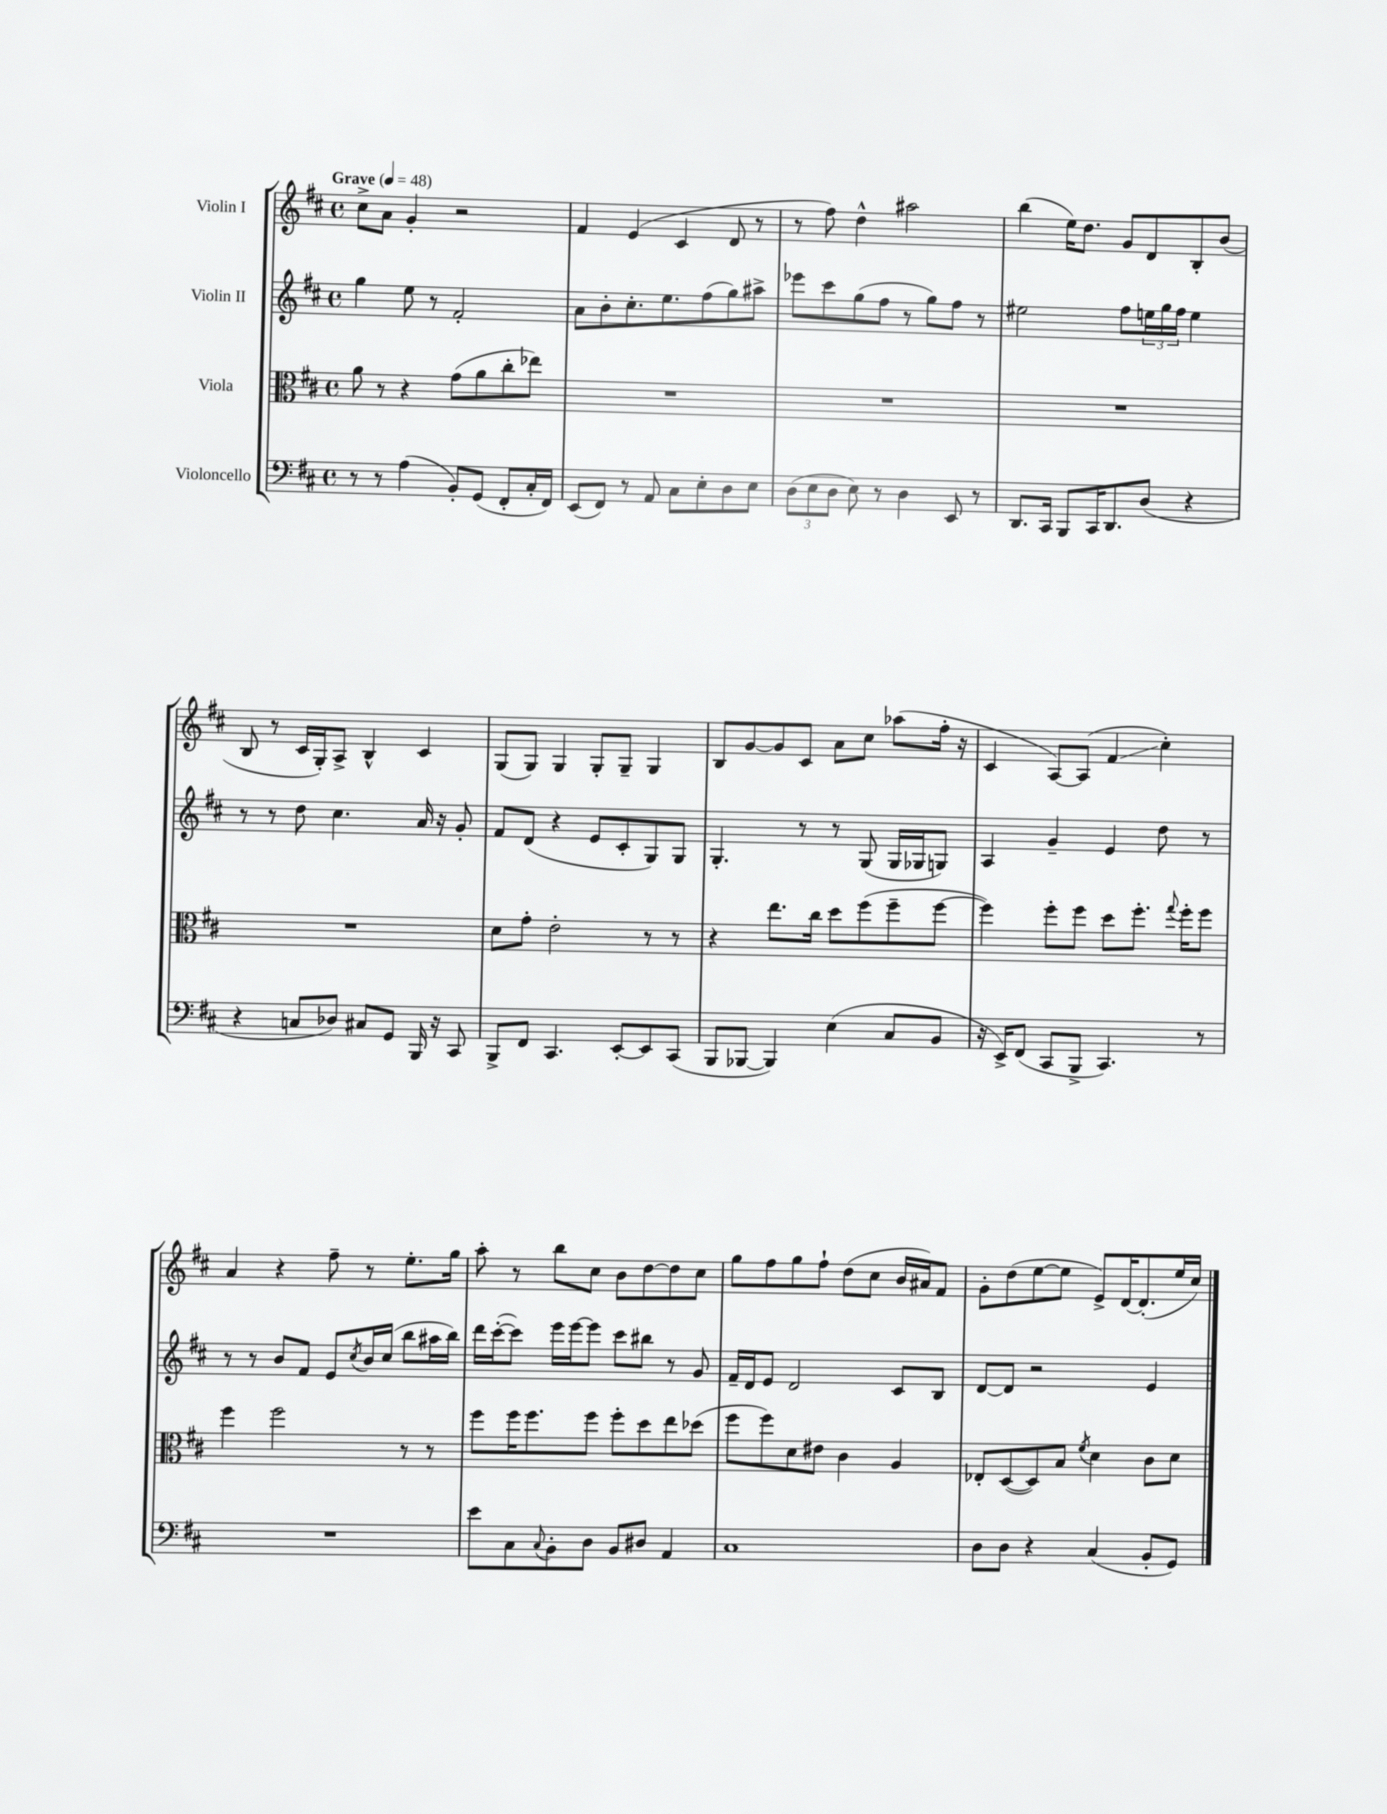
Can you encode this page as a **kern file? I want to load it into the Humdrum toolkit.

**kern	**kern	**kern	**kern
*staff4	*staff3	*staff2	*staff1
*clefF4	*clefC3	*clefG2	*clefG2
*k[f#c#]	*k[f#c#]	*k[f#c#]	*k[f#c#]
*M4/4	*M4/4	*M4/4	*M4/4
*met(c)	*met(c)	*met(c)	*met(c)
*MM48	*MM48	*MM48	*MM48
8r	8a	4gg	8cc#^
8r	8r	.	8a
(4A	4r	8ee	4g'
.	.	8r	.
8BB')	(8g	2f#'	2r
(8GG	8a	.	.
8FF#'	8cc#'	.	.
16C#'	8ee-)	.	.
16FF#)	.	.	.
=	=	=	=
(8EE	1r	8a	4f#
8FF#)	.	8b'	.
8r	.	8.cc#'	(4e
8AA	.	.	.
.	.	8.ee	.
8C#	.	.	4c#
8E'	.	(8ff#	.
8D	.	8gg)	8d
8E	.	8aa#^	8r
=	=	=	=
(12D	1r	8eee-	8r
12E	.	.	.
.	.	8ccc#	8ff#)
12D	.	.	.
8E)	.	(8gg	4dd^^
8r	.	8ff#	.
4D	.	8r	2aa#
.	.	8gg)	.
8EE	.	8ff#	.
8r	.	8r	.
=	=	=	=
8.DD	1r	2ee#	(4bb
16CC#	.	.	.
8BBB	.	.	16ee)
.	.	.	8.dd
16CC#	.	.	.
8.DD	.	.	.
.	.	8ff#	8g
(8D	.	24ee	8d
.	.	24gg	.
.	.	24ff#	.
4r	.	4ee	8B'
.	.	.	(8b
=	=	=	=
4r	1r	8r	8B
.	.	8r	8r
8C	.	8dd	16c#
.	.	.	16G')
8D-)	.	4.cc#	8A^
8C#	.	.	4B^^
8GG	.	.	.
16BBB	.	16a	4c#
16r	.	16r	.
8CC#	.	8g'	.
=	=	=	=
8BBB^	8d	8f#	(8G
8FF#	8g'	(8d	8G)
4.CC#	2e'	4r	4G
.	.	8e	8G'
[8EE'	.	8c#'	8G~
8EE]	8r	8G)	4G
(8CC#	8r	8G	.
=	=	=	=
8BBB	4r	4.G'	8B
[8BBB-	.	.	[8g
4BBB-])	8.ee	.	8g]
.	.	8r	8c#
.	16cc#	.	.
(4E	8dd	8r	8a
.	(8ff#	(8G	8cc#
8C#	8ff#~	16G	(8aa-
.	.	16G-	.
8BB	[8ff#	8G)	16ff#'
.	.	.	16r
=	=	=	=
16r	4ff#])	4A	4c#
16EE^)	.	.	.
(8FF#	.	.	.
8CC#	8ff#'	4g~	[8A)
8BBB^	8ff#	.	(8A]
4.CC#)	8dd	4e	4f#
.	8.ff#'	.	.
.	.	8dd	4cc#')
.	8qqgg	.	.
.	16ff#'	.	.
8r	8ff#	8r	.
=	=	=	=
1r	4ff#	8r	4a
.	.	8r	.
.	2ff#	8b	4r
.	.	8f#	.
.	.	8e	8ff#~
.	.	8qcc#	.
.	.	16b	8r
.	.	(16cc#	.
.	8r	8bb	8.ee'
.	8r	16aa#	.
.	.	16bb)	16gg
=	=	=	=
8e	8ff#	16ddd	8aa'
.	.	([16ccc#'	.
8C#	16ff#	8ccc#])	8r
.	8.ff#	.	.
8qqC#	.	.	.
8BB'	.	16eee	8bb
.	.	[16eee	.
8D	8ff#	8eee]	8cc#
8BB	8ff#'	8ccc#	8b
8D#	8dd	8bb#	[8dd
4AA	8ee	8r	8dd]
.	(8dd-	8g	8cc#
=	=	=	=
1C#	8ff#	16f#~	8gg
.	.	16d	.
.	8ff#)	8e	8ff#
.	8d	2d	8gg
.	8e#	.	8ff#`
.	4c#	.	(8dd
.	.	.	8cc#
.	4A	8c#	16b
.	.	.	16a#)
.	.	8B	8f#
=	=	=	=
8D	8E-'	[8d	8g'
8D	([8D	8d]	(8dd
4r	8D])	2r	[8ee
.	8B	.	8ee]
.	8qf#	.	.
(4C#	4d	.	8e^)
.	.	.	[16d
.	.	.	(8.d']
8BB'	8c#	4e	.
8GG)	8d	.	16ee
.	.	.	16cc#)
==	==	==	==
*-	*-	*-	*-
